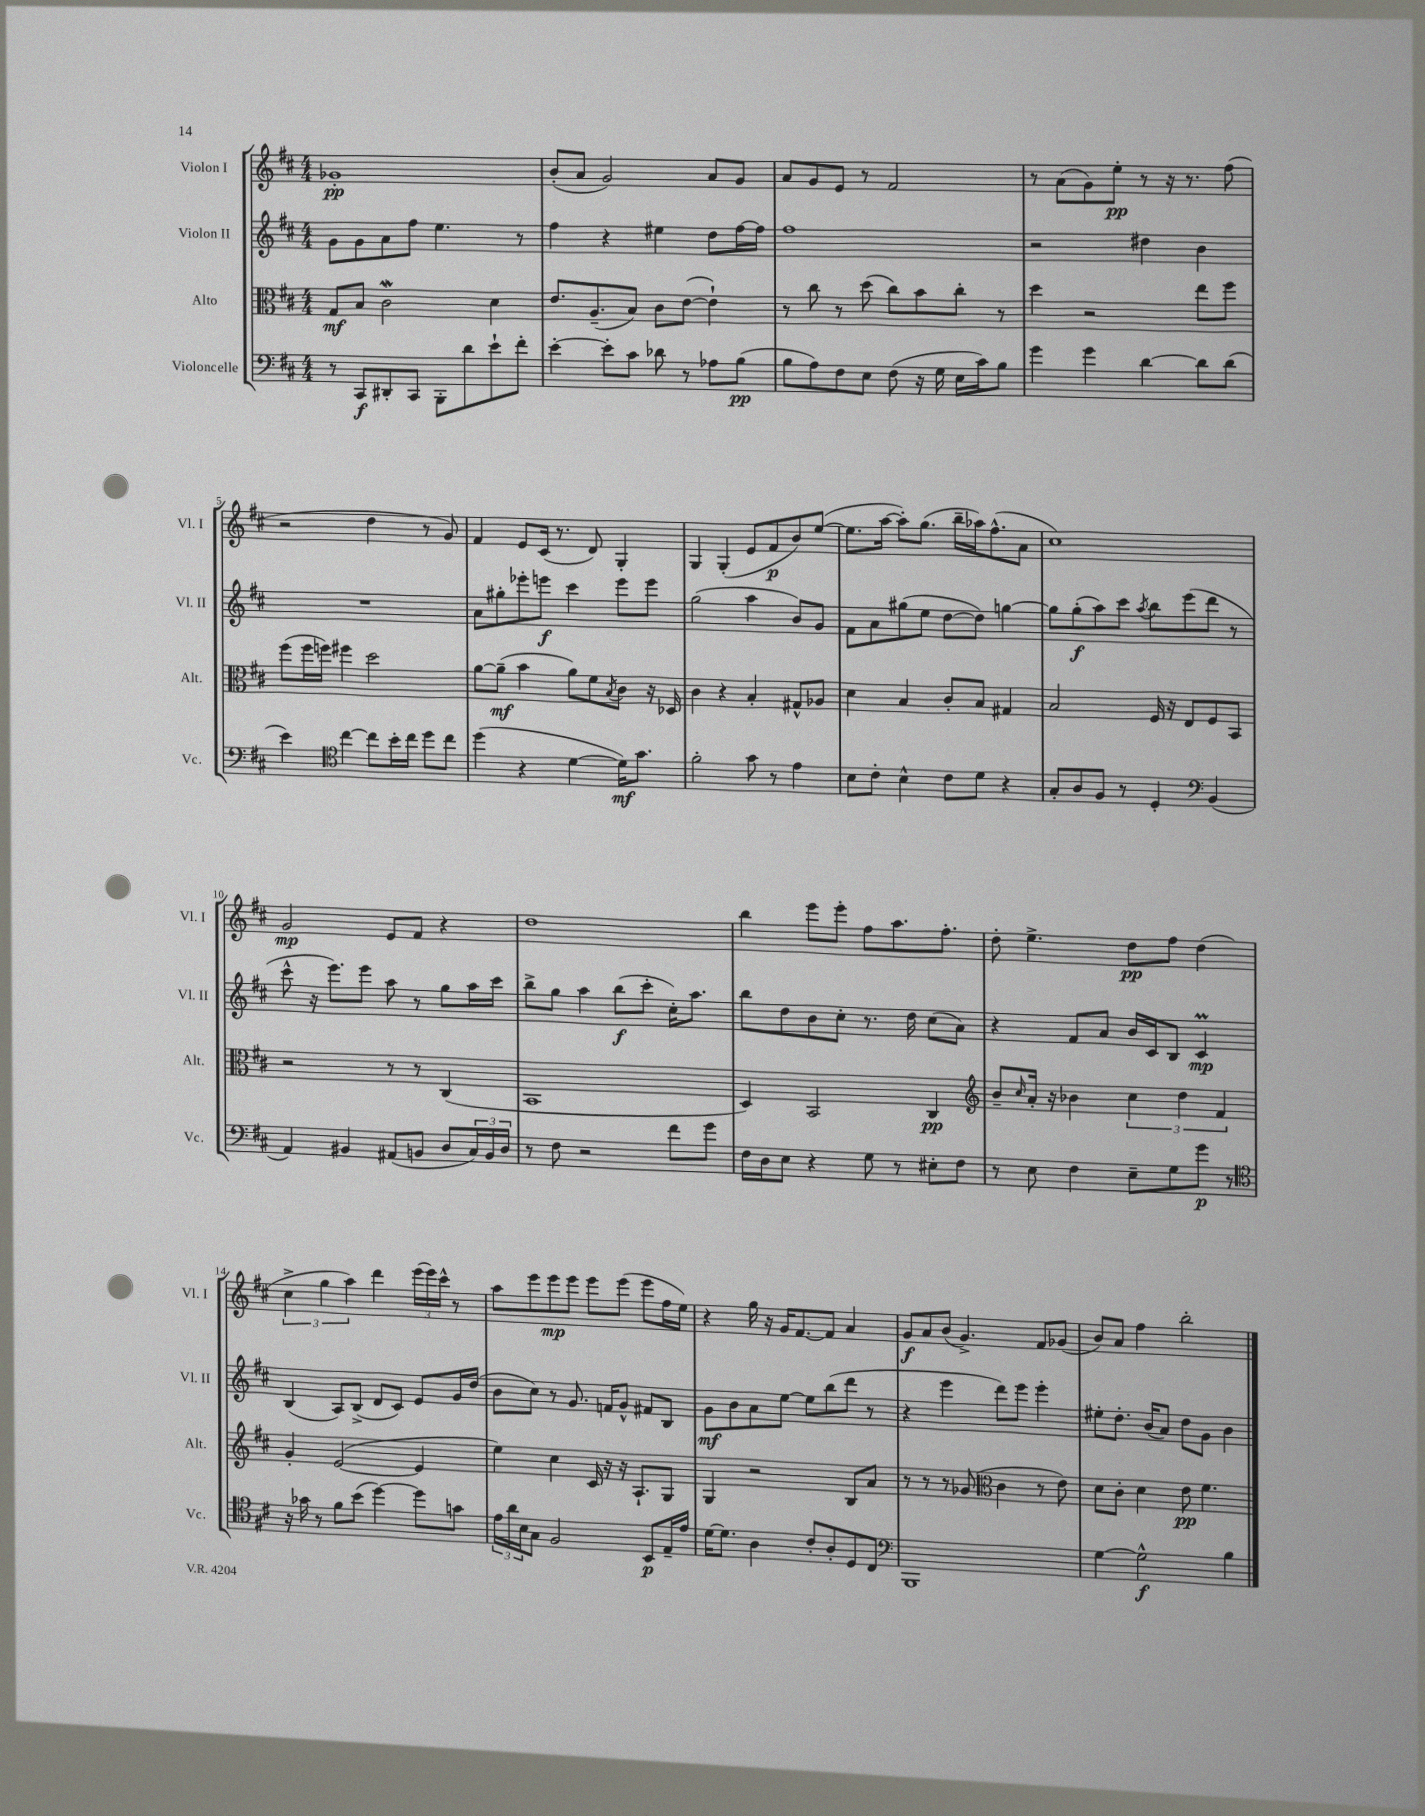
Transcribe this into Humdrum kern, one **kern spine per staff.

**kern	**kern	**kern	**kern
*staff4	*staff3	*staff2	*staff1
*clefF4	*clefC3	*clefG2	*clefG2
*k[f#c#]	*k[f#c#]	*k[f#c#]	*k[f#c#]
*M4/4	*M4/4	*M4/4	*M4/4
8r	8G	8g	1g-'
8CC#	8B	8g	.
8DD#'	2c#	8a	.
8CC#	.	8ff#	.
8BBB'	.	4.ee	.
8d	.	.	.
8e`	4d	.	.
8f#'	.	8r	.
=	=	=	=
[4e'	8.e	4ff#	(8b'
.	.	.	8a
.	(8.A~	.	.
8e']	.	4r	2g)
8c#	8B)	.	.
8d-	8c#	4ee#	.
8r	([8e	.	.
8A-	4e`])	8dd	8a
(8B	.	[16ff#	8g
.	.	16ff#]	.
=	=	=	=
8B	8r	1ff#	8a
8A)	8cc#	.	8g
8F#	8r	.	8e
8E	(8dd	.	8r
(8F#	8cc#)	.	2f#
16r	8b	.	.
16G	.	.	.
16E	8cc#'	.	.
16c#)	.	.	.
8B	8r	.	.
=	=	=	=
4g	4dd	2r	8r
.	.	.	(8a
4g	2r	.	8g)
.	.	.	8ee'
[4d	.	4dd#	8r
.	.	.	16r
.	.	.	8.r
8d]	8ee	4b	.
(8d	8ff#	.	(8ff#
=	=	=	=
4e)	(8ff#	1r	2r
.	16ff#	.	.
.	16ff)	.	.
*clefC4	*	*	*
[4cc#	4ff#	.	.
8cc#]	2dd	.	4dd
16b'	.	.	.
16cc#	.	.	.
8dd	.	.	8r
8cc#	.	.	8g)
=	=	=	=
(4dd	[8a	8a	4f#
.	(8a~]	8gg#'	.
4r	4b	8eee-'	8e
.	.	8eee	(16c#
.	.	.	8.r
[4d	8a)	4ccc#	.
.	8f#	.	8d)
.	8qB	.	.
16d])	8c#	8eee	4G'
8.g	.	.	.
.	16r	8eee	.
.	16D-	.	.
=	=	=	=
2f#'	4c#	(2gg	4G
.	4r	.	(4G'
8g	4B'	4aa	8e
8r	.	.	8f#
4e	8G#^^	8b)	8b)
.	8A-	8g	([8ee
=	=	=	=
8B	4d	8f#	8.ee]
8c#'	.	8a	.
.	.	.	[16aa
4B^^	4B	(8gg#	8aa'])
.	.	8ee	(8.gg
8c#	8c#'	[8dd	.
.	.	.	16bb~
8d	8B	8dd])	16aa-)
.	.	.	(8.ff#^^
4r	4G#	[4gg	.
.	.	.	8a
=	=	=	=
8G'	2B	8gg]	1cc#)
8A	.	(8gg'	.
8F#	.	8aa)	.
8r	.	8ccc#	.
.	.	8qaa	.
4D'	16F#	8bb	.
.	16r	.	.
.	8E	(8eee	.
*clefF4	*	*	*
(4BB	8F#	8ddd	.
.	8BB	8r	.
=	=	=	=
4AA)	2r	8ccc#^^	2g
.	.	16r	.
.	.	8.eee)	.
4BB#	.	.	.
.	.	8eee	.
(8AA#	8r	8aa	8e
8BB	8r	8r	8f#
8D	(4C#	8gg	4r
24C#)	.	16aa	.
24BB	.	.	.
.	.	16ccc#	.
24D	.	.	.
=	=	=	=
8r	1BB	8bb^	1dd
8F#	.	8gg	.
2r	.	4aa	.
.	.	(8bb	.
.	.	8ccc#'	.
8f#	.	16cc#')	.
.	.	8.aa	.
8g	.	.	.
=	=	=	=
16F#	4D)	8bb	4bb
16D	.	.	.
8E	.	8dd	.
4r	2BB	8b	8eee
.	.	8cc#'	8eee'
8G	.	8.r	8ff#
8r	.	.	8.aa
.	.	16dd	.
8E#'	4C#	(8cc#	.
.	.	.	8.ff#'
8F#	.	8a)	.
=	=	=	=
*	*clefG2	*	*
8r	8b~	4r	8dd'
.	16qqcc#	.	.
8E	16a'	.	4.ee^
.	16r	.	.
4F#	4b-	8f#	.
.	.	8a	.
8E~	6cc#	16b	8dd
.	.	16c#	.
8G	.	8B	8ff#
.	6dd	.	.
8g	.	4c#	(4dd
.	6f#	.	.
8r	.	.	.
=	=	=	=
*clefC4	*	*	*
16r	4g'	(4B	6cc#^
16g-	.	.	.
8r	.	.	.
.	.	.	6gg
8f#	([2e	8A)	.
.	.	.	6aa)
(8b	.	(8B^	.
[4dd)	.	8d	4ddd
.	.	8c#)	.
8dd]	4e]	8e	(24eee
.	.	.	24eee)
.	.	.	24ccc#^^
8g	.	16g	8r
.	.	(16dd	.
=	=	=	=
24e	4ee)	8b	8aa
24a	.	.	.
24B	.	.	.
8G	.	8cc#)	8eee
2F#	4cc#	8r	8eee
.	.	8.g	8eee
.	16c#	.	8eee
.	16r	16f	.
.	16r	8g^^	(8eee
.	8.A`	.	.
8BB	.	8f#	8eee
16E~	8G	8B	16ff#
16e	.	.	16ee)
=	=	=	=
[16d	4G	8g	4r
8.d]	.	.	.
.	.	8b	.
4A	2r	8a	16gg
.	.	.	16r
.	.	[8ee	16g
.	.	.	[8.f#
8c#'	.	8ee]	.
8A'	.	(8bb	8f#]
8D	8B	8ddd	4a
8C#	8a	8r	.
=	=	=	=
*clefF4	*	*	*
1BBB	8r	4r	8g
.	8r	.	8a
.	8r	4eee	(8b
.	(8g-	.	4.g^)
*	*clefC3	*	*
.	4c#	8ddd)	.
.	.	8eee	.
.	8r	4eee'	8f#
.	8e)	.	(8g-
=	=	=	=
[4G	8d	8ee#'	8b)
.	8c#'	8.dd'	8a
2G^^]	4d	.	4ff#
.	.	(16b	.
.	.	8a)	.
.	8e	8dd	2bb'
.	4.f#	8g	.
4B	.	4b	.
==	==	==	==
*-	*-	*-	*-
